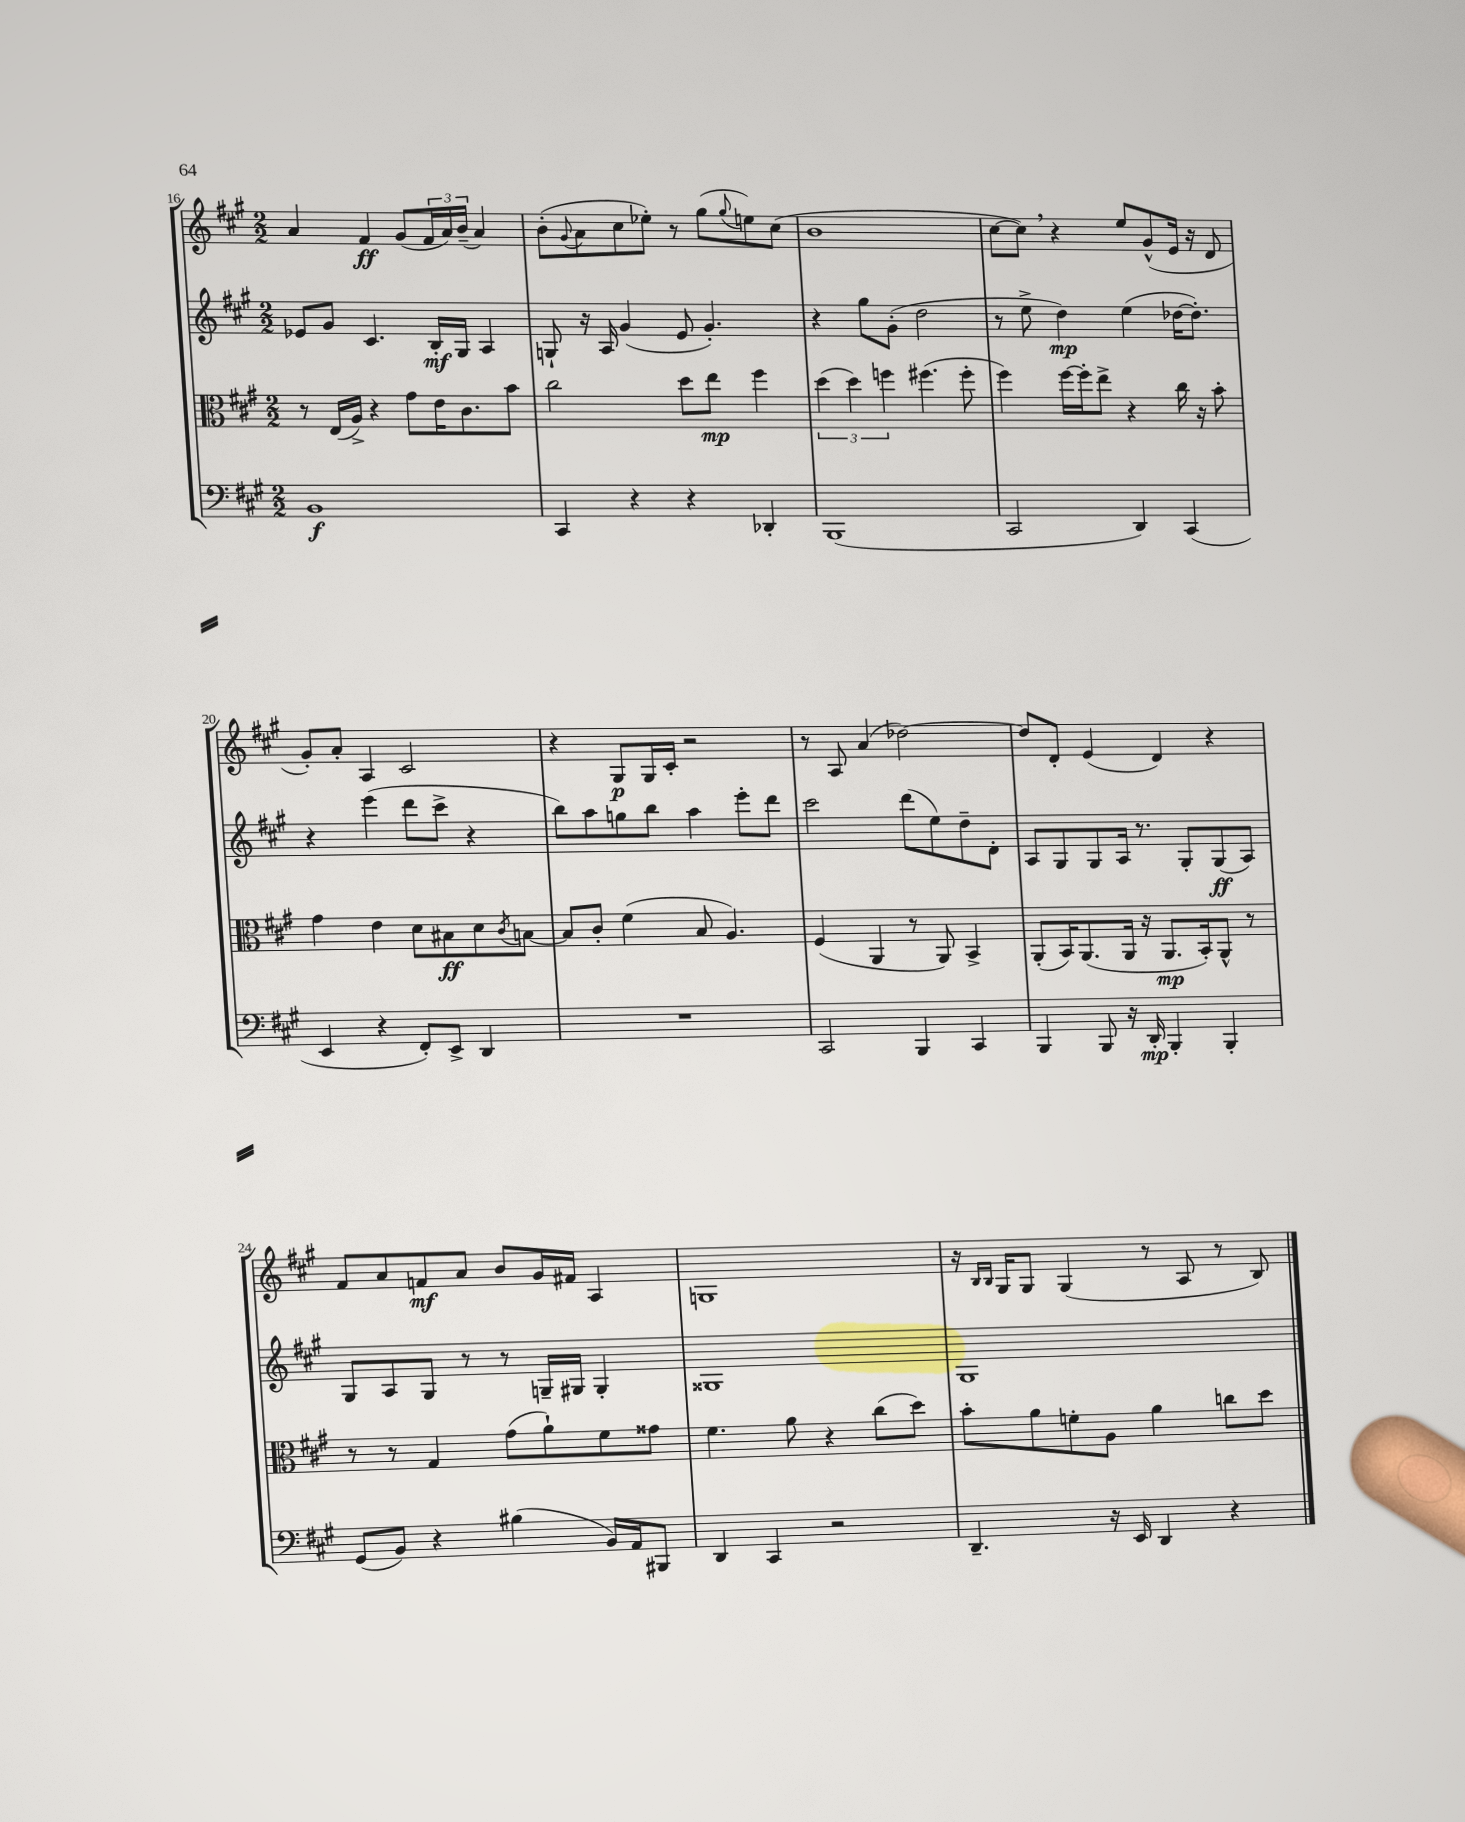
<<
\new StaffGroup <<
\new Staff = "s0" {
    \clef treble \key a \major \numericTimeSignature \time 2/2
    a'4 fis'4\ff gis'8( \tuplet 3/2 { fis'16 a'16) b'16--( } a'4) |
    b'8-.( \appoggiatura { gis'8 } a'8 cis''8 ees''8-.) r8 gis''8( \appoggiatura { gis''8 } e''8) cis''8( |
    b'1 |
    cis''8~ cis''8) \breathe r4 e''8 gis'8-^( e'16 r16 d'8 |
    gis'8-.) a'8-. a4 cis'2 |
    r4 gis8\p gis16 cis'16-. r2 |
    r8 a8 a'4( des''2~) |
    des''8 d'8-. e'4( d'4) r4 |
    fis'8 a'8 f'8\mf a'8 b'8 gis'16 fis'16 a4 |
    g1 |
    r16 \grace { b16 b16 } gis16 gis8 gis4( r8 a8 r8 b8) \bar "|." |
}
\new Staff = "s1" {
    \clef treble \key a \major \numericTimeSignature \time 2/2
    ees'8 gis'8 cis'4. b16-.\mf gis16 a4 |
    g8-! r16 a16 gis'4( e'8 gis'4.-.) |
    r4 gis''8 gis'8-.( d''2 |
    r8 e''8-> d''4\mp) e''4( des''16~ des''8.-.) |
    r4 e'''4( d'''8 cis'''8-> r4 |
    b''8) a''8 g''8 b''8 a''4 e'''8-. d'''8 |
    cis'''2 d'''8( e''8) d''8-- d'8-. |
    a8 gis8 gis8 a16 r8. gis8-. gis8\ff( a8) |
    gis8 a8 gis8 r8 r8 g16-- gis16 gis4-. |
    gisis1 |
    gis1 \bar "|." |
}
\new Staff = "s2" {
    \clef alto \key a \major \numericTimeSignature \time 2/2
    r8 e16( a16->) r4 gis'8 e'16 cis'8. b'8 |
    cis''2 d''8 e''8\mp fis''4 |
    \tuplet 3/2 { d''4( d''4) f''4 } fis''4.( fis''8-. |
    fis''4) fis''16~ fis''16-. e''8-> r4 cis''16 r16 b'8-. |
    gis'4 e'4 d'8 bis8\ff d'8 \acciaccatura { cis'8 } b8~ |
    b8 cis'8-. fis'4( b8 a4.) |
    fis4( a,4 r8 a,8) b,4-> |
    a,8-.( b,16) a,8.( a,16 r16 a,8.\mp b,16-.) a,8-^ r8 |
    r8 r8 gis4 gis'8( a'8-!) fis'8 gisis'8 |
    fis'4. a'8 r4 cis''8( d''8) |
    b'8-. a'8 f'8-. a8 a'4 c''8 d''8 \bar "|." |
}
\new Staff = "s3" {
    \clef bass \key a \major \numericTimeSignature \time 2/2
    b,1\f |
    cis,4 r4 r4 des,4-. |
    b,,1( |
    cis,2 d,4) cis,4( |
    e,4 r4 fis,8-.) e,8-> d,4 |
    R1 |
    cis,2 b,,4 cis,4 |
    b,,4 b,,8 r16 d,16-.\mp b,,4-. b,,4-. |
    gis,8( b,8) r4 bis4( b,16) a,16 bis,,8 |
    d,4 cis,4 r2 |
    d,4.-- r16 e,16 d,4 r4 \bar "|." |
}
>>
>>
\layout { \context { \Score currentBarNumber = #16 } }
